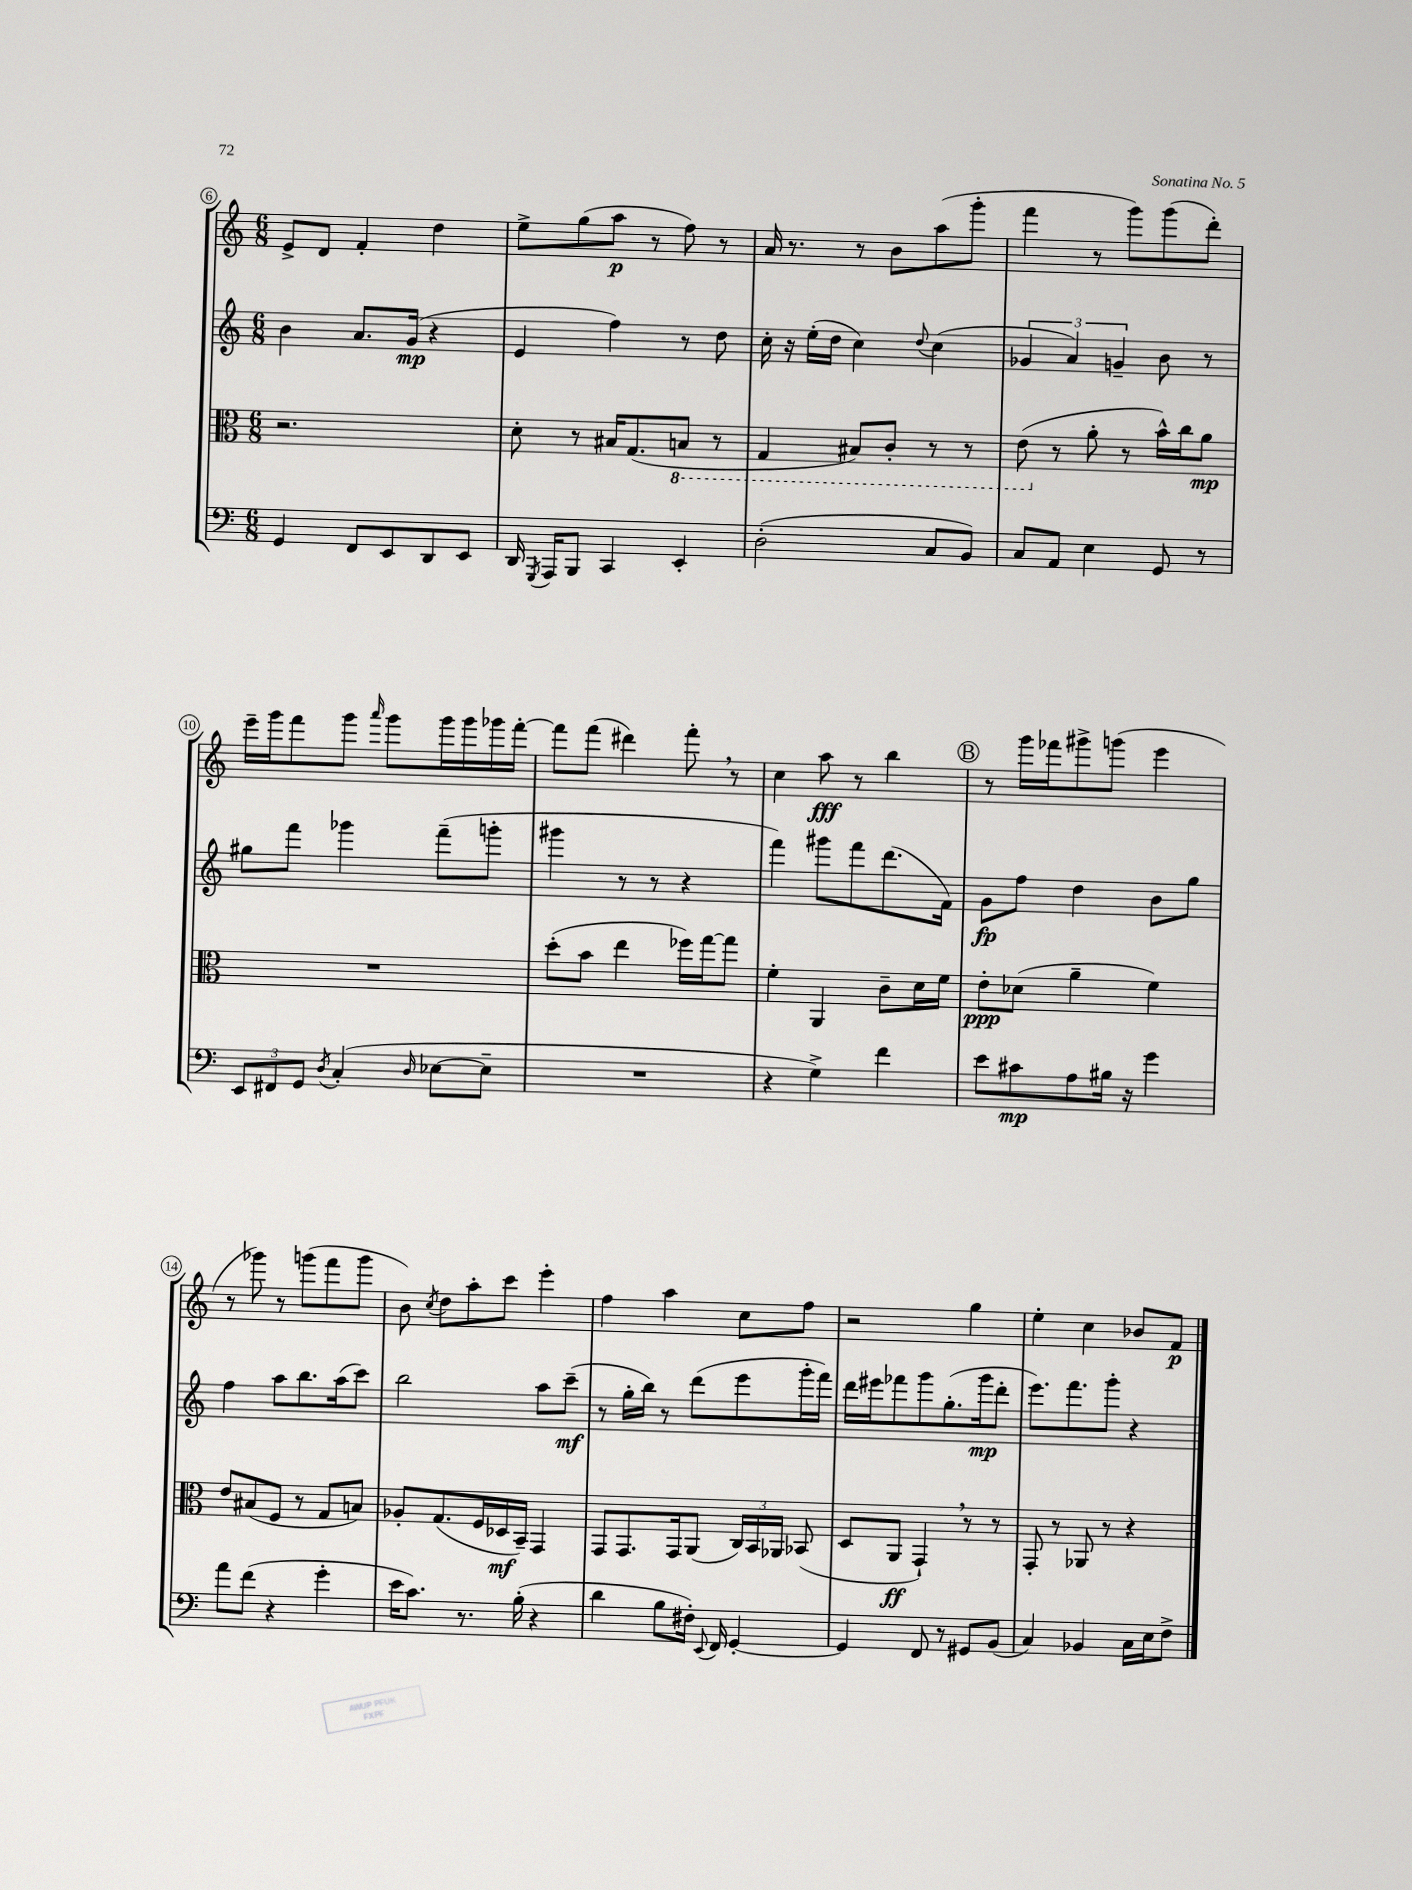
<<
\new StaffGroup <<
\new Staff = "s0" {
    \clef treble \key c \major \numericTimeSignature \time 6/8
    \autoBeamOff e'8[-> d'8] f'4-. d''4 |
    e''8[-> g''8( a''8]\p r8 f''8) r8 |
    a'16 r8. r8 b'8[ a''8( g'''8]-. |
    f'''4 r8 g'''8[) g'''8( d'''8]-.) |
    e'''16[-- g'''16 f'''8 g'''8] \grace { a'''16 } g'''8[ g'''16 g'''16 ges'''16 f'''16]~-. |
    f'''8[ f'''8]( dis'''4) f'''8-. \breathe r8 |
    c''4 a''8\fff r8 b''4 |
    \mark \markup { \circle "B" } r8 g'''16[ fes'''16 gis'''8-> g'''8]( e'''4 |
    r8 ges'''8) r8 g'''8[( f'''8 g'''8] |
    b'8) \acciaccatura { c''8 } d''8[ a''8-. c'''8] e'''4-. |
    f''4 a''4 c''8[ f''8] |
    r2 g''4 |
    e''4-. c''4 bes'8[ f'8]\p \bar "|." |
}
\new Staff = "s1" {
    \clef treble \key c \major \numericTimeSignature \time 6/8
    \autoBeamOff b'4 a'8.[ g'16]\mp( r4 |
    e'4 f''4) r8 d''8 |
    c''16-. r16 e''16[-.( d''16] c''4) \appoggiatura { d''8 } c''4( |
    \tuplet 3/2 { ges'4 a'4) g'4-- } b'8 r8 |
    gis''8[ f'''8] ges'''4 f'''8[--( g'''8]-. |
    gis'''4 r8 r8 r4 |
    f'''4) gis'''8[ f'''8 d'''8.( f'16]) |
    \mark \markup { \circle "B" } g'8[\fp f''8] d''4 b'8[ g''8] |
    f''4 a''8[ b''8. a''16( c'''8]) |
    b''2 a''8[ c'''8]--\mf( |
    r8 g''16[-. b''16]) r8 d'''8[( e'''8 g'''16-. f'''16]) |
    d'''16[ eis'''16 fes'''8 g'''8 g''8.-.( g'''16\mp d'''8]-. |
    e'''8.[) f'''8. g'''8]-. r4 \bar "|." |
}
\new Staff = "s2" {
    \clef alto \key c \major \numericTimeSignature \time 6/8
    \autoBeamOff r2. |
    d'8-. r8 bis16[ g8.( \ottava #-1 b,!8] r8 |
    g,4 bis,8[) c8]-. r8 r8 |
    e8( \ottava #0 r8 a'8-. r8 b'16[-^) c''16 a'8]\mp |
    R2. |
    d''8[-.( b'8] e''4 fes''16[) g''16~ g''8] |
    f'4-. a,4 c'8[-- d'16 f'16] |
    \mark \markup { \circle "B" } e'8[-.\ppp des'8]( a'4-- f'4) |
    e'8[ bis8( f8] r8 g8[ b8]) |
    aes8[-. g8.( f16 des16\mf b,16]--) g,4 |
    g,8[ g,8. g,16 a,8]( \tuplet 3/2 { c16[) b,16 aes,16] } bes,8( |
    d8[ a,8]\ff g,4-!) \breathe r8 r8 |
    g,8-. r8 aes,8 r8 r4 \bar "|." |
}
\new Staff = "s3" {
    \clef bass \key c \major \numericTimeSignature \time 6/8
    \autoBeamOff g,4 f,8[ e,8 d,8 e,8] |
    d,16 \acciaccatura { g,,8 } a,,16[ b,,8] c,4 e,4-. |
    d2-.( c8[ b,8]) |
    c8[ a,8] e4 g,8 r8 |
    \tuplet 3/2 { e,8[ fis,8 g,8] } \acciaccatura { d8 } c4-.( \grace { d16 } ees8[~ ees8]-- |
    R2. |
    r4 g4->) f'4 |
    \mark \markup { \circle "B" } e'8[ cis'8\mp a8 bis16] r16 g'4 |
    a'8[ f'8]( r4 g'4-. |
    e'16[ c'8.]) r8. b16-.( r4 |
    d'4 b8[ fis16]-.) \appoggiatura { e,8 } f,16 g,4~-. |
    g,4 f,8 r8 gis,8[ b,8]( |
    c4) bes,4 c16[ e16 f8]-> \bar "|." |
}
>>
>>
\layout { \context { \Score currentBarNumber = #6 \override BarNumber.stencil = #(make-stencil-circler 0.1 0.3 ly:text-interface::print) } }
